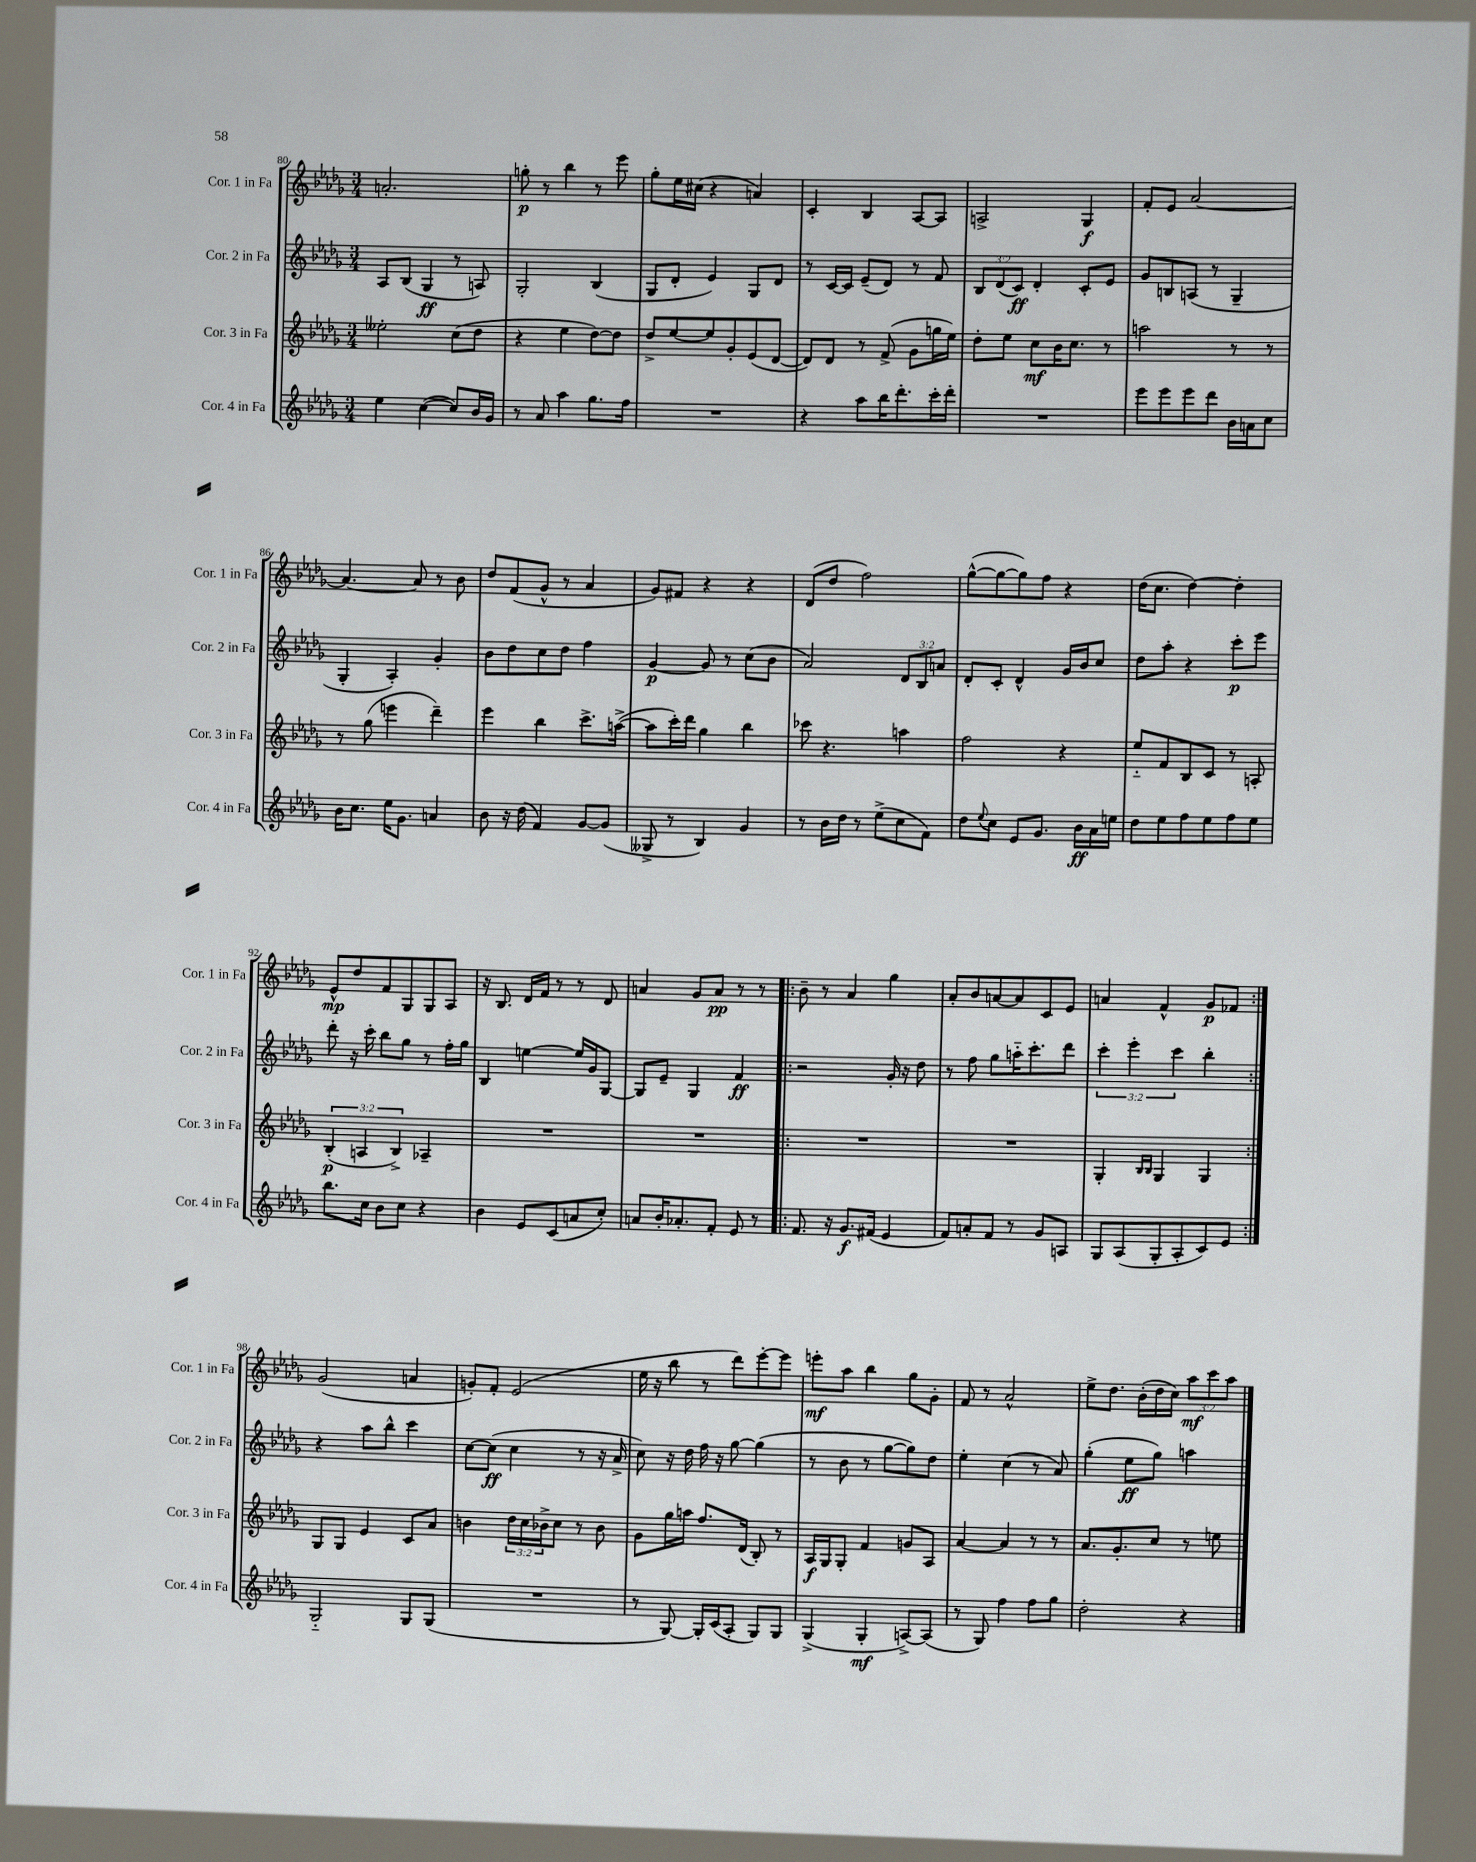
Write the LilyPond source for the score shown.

<<
\new StaffGroup <<
\new Staff = "s0" \with { instrumentName = "Cor. 1 in Fa" shortInstrumentName = "Cor. 1 in Fa" } {
    \clef treble \key des \major \numericTimeSignature \time 3/4 \override Staff.TupletNumber.text = #tuplet-number::calc-fraction-text
    a'2.-. |
    g''8-.\p r8 bes''4 r8 ees'''8 |
    ges''8-. ees''16 cis''16( r4 a'4) |
    c'4-. bes4 aes8~ aes8 |
    a2-> ges4\f |
    f'8-. ees'8 aes'2~ |
    aes'4.~ aes'8 r8 bes'8 |
    des''8 f'8( ges'8-^ r8 aes'4 |
    ges'8) fis'8 r4 r4 |
    des'8( des''8 f''2) |
    ges''8~-^( ges''8~ ges''8) f''8 r4 |
    des''16( c''8. des''4~) des''4-. |
    ees'8-^\mp des''8 f'8 ges8 ges8 aes8 |
    r16 bes8. des'16 f'16 r8 r8 des'8 |
    a'4 ges'8 a'8\pp r8 r8 |
    \repeat volta 2 { bes'8-- r8 aes'4 ges''4 |
    aes'8-. bes'8 a'8~ a'8 c'8 ees'8 |
    a'4 f'4-^ ges'8\p fes'8 | }
    ges'2( a'4 |
    g'8-.) f'8-. ees'2( |
    ees''16 r16 bes''8 r8 des'''8) ees'''8~-. ees'''8 |
    e'''8-.\mf aes''8 bes''4 ges''8 ges'8-. |
    f'8 r8 aes'2-^ |
    ees''8-> des''8. bes'16-.( des''16 c''16) \tuplet 3/2 { aes''8\mf c'''8 aes''8 } \bar "|." |
}
\new Staff = "s1" \with { instrumentName = "Cor. 2 in Fa" shortInstrumentName = "Cor. 2 in Fa" } {
    \clef treble \key des \major \numericTimeSignature \time 3/4 \override Staff.TupletNumber.text = #tuplet-number::calc-fraction-text
    aes8 bes8( ges4\ff r8 a8) |
    ges2-. bes4( |
    ges8 des'8-. ees'4) ges8 des'8 |
    r8 c'16~ c'16 ees'8--( des'8) r8 f'8 |
    \tuplet 3/2 { bes8 des'8( c'8\ff) } des'4-. c'8-. ees'8 |
    ges'8 b8 a8( r8 ges4-- |
    ges4-. aes4-.) ges'4-. |
    bes'8 des''8 c''8 des''8 f''4 |
    ges'4~\p ges'8 r8 c''8( bes'8 |
    aes'2) \tuplet 3/2 { des'8 bes8 a'8 } |
    des'8-. c'8-. des'4-^ ges'16 bes'16 c''8 |
    des''8 aes''8-. r4 c'''8-.\p ees'''8 |
    des'''8-. r16 c'''16-. bes''8 ges''8 r8 f''16-. ges''16 |
    bes4 e''4~ e''16 ges'16 ges8~ |
    ges8 ees'8-- ges4 f'4\ff |
    \repeat volta 2 { r2 ges'16-. r16 des''8 |
    r8 f''8 ges''8 a''16-_ c'''8.-. des'''8 |
    \tuplet 3/2 { c'''4-. ees'''4-. c'''4 } bes''4-. | }
    r4 aes''8 bes''8-^ c'''4 |
    c''8~ c''8\ff( c''4 r8 r16 aes'16-> |
    c''8) r16 des''16 f''16 r16 ges''8~ ges''4( |
    r8 bes'8 r8 ges''8~ ges''8) des''8 |
    ees''4-. c''4( r8 aes'8) |
    ges''4-.( ees''8\ff ges''8) a''4 \bar "|." |
}
\new Staff = "s2" \with { instrumentName = "Cor. 3 in Fa" shortInstrumentName = "Cor. 3 in Fa" } {
    \clef treble \key des \major \numericTimeSignature \time 3/4 \override Staff.TupletNumber.text = #tuplet-number::calc-fraction-text
    eeses''2-. c''8( des''8 |
    r4 ees''4 des''8~) des''8 |
    des''8-> ees''8~ ees''8 ges'8-. ees'8( des'8~ |
    des'8) des'8 r8 f'8->( ges'8 g''16 ees''16) |
    des''8-. ees''8 c''8\mf bes'16 c''8. r8 |
    a''2 r8 r8 |
    r8 ges''8( e'''4 des'''4--) |
    ees'''4 bes''4 c'''8.-> a''16~->( |
    a''8 c'''16-.) des'''16 ges''4 bes''4 |
    ces'''8 r4. a''4 |
    f''2 r4 |
    ees''8-_ f'8 bes8 c'8 r8 a8-. |
    \tuplet 3/2 { bes4-.\p( a4 bes4->) } aes4-- |
    R2. |
    R2. |
    \repeat volta 2 { R2. |
    R2. |
    ges4-. \grace { bes16 bes16 } ges4 ges4 | }
    ges8 ges8 ees'4 c'8 aes'8 |
    b'4 \tuplet 3/2 { des''16 c''16 bes'16-> } c''8 r8 bes'8 |
    ges'8 ges''16 a''16 f''8. des'16( bes8-.) r8 |
    aes16\f ges16 ges8-. f'4 g'8 aes8 |
    aes'4~ aes'4 r8 r8 |
    aes'8. ges'8.-. c''8 r8 e''8 \bar "|." |
}
\new Staff = "s3" \with { instrumentName = "Cor. 4 in Fa" shortInstrumentName = "Cor. 4 in Fa" } {
    \clef treble \key des \major \numericTimeSignature \time 3/4
    ees''4 c''4~( c''8) bes'16 ges'16 |
    r8 aes'8 aes''4 ges''8. f''16 |
    R2. |
    r4 aes''8 bes''16 des'''8.-. c'''16-. des'''16-. |
    R2. |
    ees'''8 ees'''8 ees'''8 des'''8 bes'16 a'16 c''8 |
    bes'16 c''8. ees''16 ges'8. a'4 |
    bes'8 r16 des''16( f'4) ges'8~ ges'8( |
    geses8-> r8 bes4) ges'4 |
    r8 bes'16 des''16 r8 ees''8->( c''8 f'8) |
    des''8 \appoggiatura { ees''8 } c''8 ees'8 ges'8. bes'16\ff aes'16 e''16 |
    des''8 ees''8 f''8 ees''8 f''8 ees''8 |
    bes''8. c''16 bes'8 c''8 r4 |
    bes'4 ees'8 c'8( a'8 c''8-.) |
    a'8 bes'16-. aes'8.-. f'8-. ees'8 r8 |
    \repeat volta 2 { f'8. r16 ges'8.\f fis'16( ees'4 |
    f'8) a'8-. f'8 r8 ges'8 a8 |
    ges8 aes8( ges8-. aes8-. c'8) ees'8 | }
    ges2-_ ges8 ges8( |
    R2. |
    r8 ges8~) ges16-. c'16( aes8-. ges8) ges8 |
    ges4->( ges4-.\mf a8~->) a8( |
    r8 ges8) f''4 f''8 ges''8 |
    des''2-. r4 \bar "|." |
}
>>
>>
\layout { \context { \Score currentBarNumber = #80 } }
